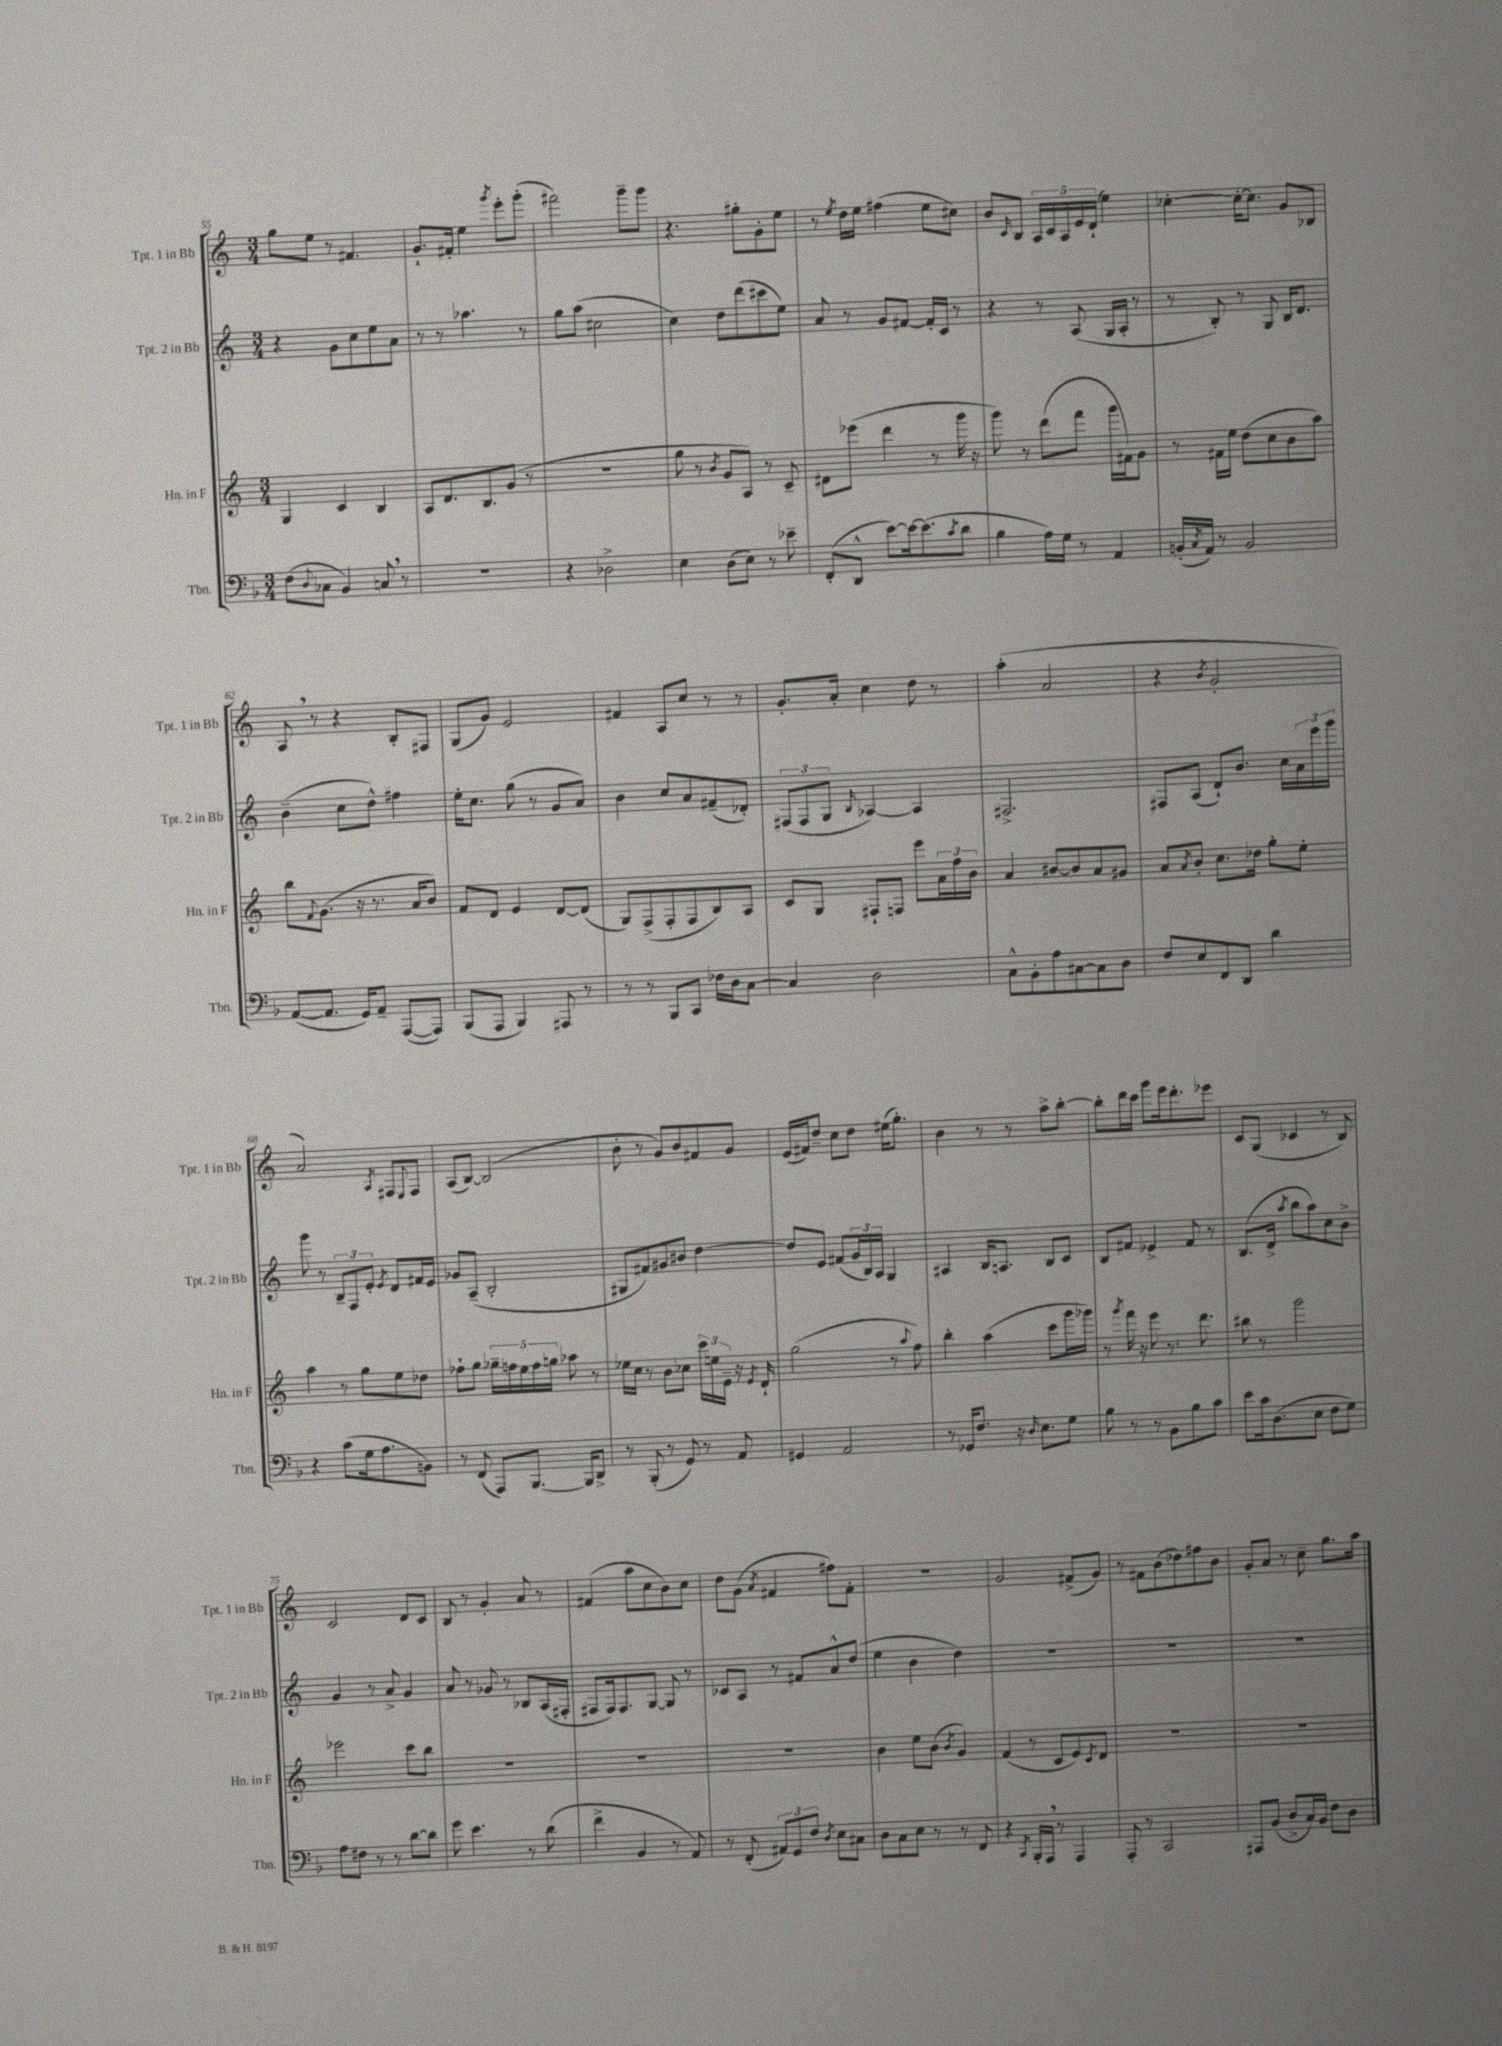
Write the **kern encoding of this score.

**kern	**kern	**kern	**kern
*part4	*part3	*part2	*part1
*staff4	*staff3	*staff2	*staff1
*I"Tbn.	*I"Hn. in F	*I"Tpt. 2 in Bb	*I"Tpt. 1 in Bb
*I'Tbn.	*I'Hn. in F	*I'Tpt. 2 in Bb	*I'Tpt. 1 in Bb
*clefF4	*clefG2	*clefG2	*clefG2
*k[b-]	*k[]	*k[]	*k[]
*M3/4	*M3/4	*M3/4	*M3/4
=55	=55	=55	=55
(8F\L	4G/	4r	8gg\L
8qqD/	.	.	.
8C-X\J	.	.	8ee\J
4BB-/)	4c/	8g\L	8r
.	.	8cc\	4.f#X/
8Cn,/	4B/	8ee\	.
8r	.	8a\J	.
=56	=56	=56	=56
2.r	8A/L	8r	8.g`/L
.	8.d/	8r	.
.	.	.	16f#X'/Jk
.	.	4.aa-X\	4ee\
.	8.B/	.	.
.	.	.	8qggg/
.	(8g/J	.	8eee'\L
.	8r	8r	(8ggg'\J
=57	=57	=57	=57
4r	2.r	8gg\L	2fff#X\)
.	.	(8aa\J	.
2D-X^\	.	2cc#X\	.
.	.	.	8ggg~\L
.	.	.	8ggg\J
=58	=58	=58	=58
4E\	8gg\	4cc\)	4.r
.	8r	.	.
.	8qb/	.	.
(8D\L	8g/L	8dd\L	.
8E\J)	8A/J)	(8ddd\	8gg#X'\L
8r	8r	8ccc#X\	8g'\
8e-X~\	8c~/	8ee\J)	8ee\J
=59	=59	=59	=59
(8FF'/L	8d#X\L	8a/	8r
.	.	.	8qee/
8DD^^/J	(8eee-X\J	8r	16dd\LL
.	.	.	16ee\JJ
[8e\L)	4ddd\	8g/L	(4ff#X\
16e\k_	.	[8f#X/J	.
(8.e\]	.	.	.
.	8r	16f#'/LL]	8ee\L
.	.	16c/JJ	.
8qc/	.	.	.
8d\J	16ggg\	8r	8cc#X\J)
.	16r	.	.
=60	=60	=60	=60
4B-\	8ggg\)	4r	8b/L
.	.	.	16qqc/
.	8r	.	8B/J
16A\LL)	(8ddd\L	8r	20A/LL
.	.	.	20c/
16G\JJ	.	.	.
.	.	.	20A/
8r	8fff\J	(8A/	.
.	.	.	20e/
.	.	.	(20d`/JJ
4AA/	16ggg\LL	16G/LL	4ee\)
.	16f#X\J)	16A'/JJ	.
.	8g\J	8r	.
=61	=61	=61	=61
(16BBn'/LL	8r	8r	[4cc-X'\
8qC/	.	.	.
16AA/JJ)	.	.	.
8r	16f#X\LL	8B'/)	.
.	16ee\JJ	.	.
2BB/	(8dd\L	8r	16cc-'\KL_
.	.	.	8.cc-\J]
.	8cc\	8G/	.
.	8b\	16B/KL	8g/L
.	.	8.d/J	.
.	8aa\J)	.	8B-X/J
!!LO:LB:g=z
=62	=62	=62	=62
([8AA/L	8bb\L	(4b~\	8A,/
.	8qqf/	.	.
8.AA/J]	(8.g\J	.	8r
.	.	8cc\L	4r
16GG/KL)	16r	.	.
8AA~/J	8.r	8dd^^\J)	.
([8AAA/L	.	4ff#X\	8B'/L
.	16a/KL	.	.
8AAA/J])	8b/J)	.	8F#X/J
=63	=63	=63	=63
(8BBB-/L	8f/L	16ee'\KL	(8G/L
.	.	8.cc\J	.
8AAA/J	8d/J	.	8g/J)
4BBB-/)	4e/	(8gg\	2e/
.	.	8r	.
8AAA#X/	[8d/L	8g/L	.
8r	(8d/J]	8a/J)	.
=64	=64	=64	=64
8r	8G/L)	4b\	4f#X/
8r	(8F^/	.	.
8BBB-/L	8F'/	8cc/L	8A/L
8CC/J	8F/	8a/	8cc/J
16F-X\LL	8B/)	(8f#X~/	8r
16D\J	.	.	.
[8C\J	8A/J	8d-X'/J)	8r
=65	=65	=65	=65
4C/]	8c/L	(12F#X/L	8.g'/L
.	.	12F#/	.
.	8G/J	.	.
.	.	12G/J	.
.	.	.	16a'/Jk
.	.	16qqB/	.
2D\	8F#X`/L	[4A-X/)	4cc\
.	8Fn/J	.	.
.	8eee\L	4A-/]	8dd\
.	24a\L	.	8r
.	24ff\	.	.
.	24b\JJ	.	.
=66	=66	=66	=66
8C^^\L	4a/	2.F#X^/	(4aa'\
8BB-'\	.	.	.
8A\	[8b#X/L	.	2a/
[8C#X\	8b#/]	.	.
8C#\]	8a/	.	.
8D\J	8g#X/J	.	.
=67	=67	=67	=67
8F/L	8a/L	8F#X/L	4r
.	8qa/	.	.
8E/	8b'/J	(8A/J	.
.	.	.	8qb/
8FF/	8.cc\L	8d`/L)	2g'/
8DD/J	.	8.b/J	.
.	16dd-X\Jk	.	.
4d\	8gg'\L	.	.
.	.	16cc\LL	.
.	8ee'\J	24a\	.
.	.	24eee\	.
.	.	24ggg\JJ	.
!!LO:LB:g=z
=68	=68	=68	=68
4r	4aa\	8ggg\	2a/)
.	.	8r	.
(8c\L	8r	12B~/L	.
.	.	12F/	.
16G\k	8gg\L	.	.
.	.	12e'/J	.
8.A\	.	.	.
.	.	8qe/	8qA/
.	8ee\	8d/L	8F#X/L
.	.	.	8qqE/
8BBn\J)	8dd-X\J	16f#X/L	8F#/J
.	.	16e/JJ	.
=69	=69	=69	=69
8r	8ff-X`\L	8g-X/L	(8A/L
(8FF/	8gg\J	(8A~/J	[8B/J)
8AAA/L)	20gg-X~\LL	2B'/	(2B/]
.	20ffn\	.	.
.	20ee\	.	.
[8.BBB-/J	.	.	.
.	20ff\	.	.
.	20ggn\JJ	.	.
.	8aa-X\	.	.
16BBB-/KL]	.	.	.
8DD^/J	8r	.	.
=70	=70	=70	=70
8r	16ee-X\LL	8G#X/L	8b'\
.	16cc\JJ	.	.
(8BBB-'/	8r	8f#X/)	8r
8r	8b\L	8g#X/	8g/L)
8GG/)	8cc-X\J	8b#X/J	8b/
8r	24ccc\LL	[4dd\	8f#X/
.	24een\	.	.
.	24e~\JJ	.	.
8AA/	16r	.	8g/J
.	8qe/	.	.
.	16d`/	.	.
=71	=71	=71	=71
4GG#X/	(2gg\	8dd/L]	(16e/LL
.	.	.	16f#X/J)
.	.	8e/J	8dd~/J
2AA/	.	(8f#X/L	8cc\L
.	.	24g/L	8dd\J
.	.	24B/)	.
.	.	24A/JJ	.
.	8r	4G/	(16ee#X\KL
.	.	.	8.gg'\J)
.	8qqaa/	.	.
.	8ff\)	.	.
=72	=72	=72	=72
8r	4bb'\	4A#X/	4b\
16GG-X/KL	.	.	.
8.F/J	.	.	.
.	(4aa\	16B/KL	8r
.	.	8.An/J	.
16r	.	.	8r
16qqD/	.	.	.
8.E\L	.	.	.
.	8ccc\L	8B/L	8aa^\L
8G\J	16ggg\L	8c/J	[8bb'\J
.	16ggg-X\JJ)	.	.
=73	=73	=73	=73
8B-\	8r	8B/L	8bb'\L]
.	8qggg/	.	.
8r	16fff\	8f#X/J	16ddd\L
.	16r	.	16ccc\JJ
8r	8eee\	4e-X^/	8ggg\L
8BB-\L	8.r	.	16eee\k
.	.	.	8.ddd'\
8B-\	.	8f#/	.
.	8.ddd\	.	.
8c\J	.	8r	8eee-X\J
=74	=74	=74	=74
8e\L	8bb#X\	(8.B/L	8c/L
16c\k	8r	.	(8G/J
(8.D\	.	16d^/Jk	.
.	.	8qaa/	.
.	2ggg\	8bb\L	4c-X/
8E\J	.	8aa\)	.
8F\L	.	8cc\	8r
8G\J)	.	8b^\J	8B/)
!!LO:LB:g=z
=75	=75	=75	=75
8A\L	2eee-X\	4g/	2c/
8F#X\J	.	.	.
8r	.	8r	.
8r	.	8a^/	.
[8d\L	8ccc\L	4g/	8d/L
8d\J]	8bb\J	.	8c/J
=76	=76	=76	=76
8g\	2.r	8a/	8B/
4.e\	.	8r	8r
.	.	8g-X/	4g'/
.	.	8r	.
8r	.	8B-X/L	8a/
(8d\	.	(16A/L	8r
.	.	16F#X'/JJ	.
=77	=77	=77	=77
4f^\	2.r	8F#X/L	(4f#X/
.	.	16F#/k)	.
.	.	8.F#/	.
4BB-/	.	.	8aa\L
.	.	[8G/J	8cc\
8r	.	8G/]	8b\)
8AA/)	.	8r	8cc\J
=78	=78	=78	=78
8r	2.r	8c-X/L	8dd\L
(8FF'/	.	8A/J	(8g\J
.	.	.	8qa/
12AA#X/L)	.	8r	4f#X/
12GG/	.	.	.
.	.	8f#X/L	.
12F/J	.	.	.
8qD/	.	.	.
8E\L	.	8a^^/	8ff#X\L)
8C#X\J	.	(8dd/J	8f#'\J
=79	=79	=79	=79
8D\L	4b\	4ee\	2.r
8C\	.	.	.
8E\J	8ee\L	4b\	.
8r	(8b\J	.	.
.	8qb/	.	.
8r	4g/)	4dd\)	.
8FF/	.	.	.
=80	=80	=80	=80
4r	(4f/	2.r	2g/
8qCC/	.	.	.
16BBB-'/LL	8r	.	.
16AAA,/JJ	.	.	.
8r	8c/L	.	.
4AAA/	8e/)	.	(8f#X^/L
.	8qc/	.	.
.	8d/J	.	8g/J)
=81	=81	=81	=81
8AAA'/	2.r	2.r	8r
8r	.	.	8f#X\L
2CC/	.	.	(8b\
.	.	.	8dd-X\)
.	.	.	8ff#X\
.	.	.	8b\J
=82	=82	=82	=82
8AAA#X/L	2.r	2.r	8g'/L
(8BB-/J	.	.	8a/J
8D^/L	.	.	8r
16C/L)	.	.	8cc~\
16BB-/JJ	.	.	.
8F\L	.	.	8.gg\L
8D\J	.	.	.
.	.	.	16aa\Jk
==	==	==	==
*-	*-	*-	*-
